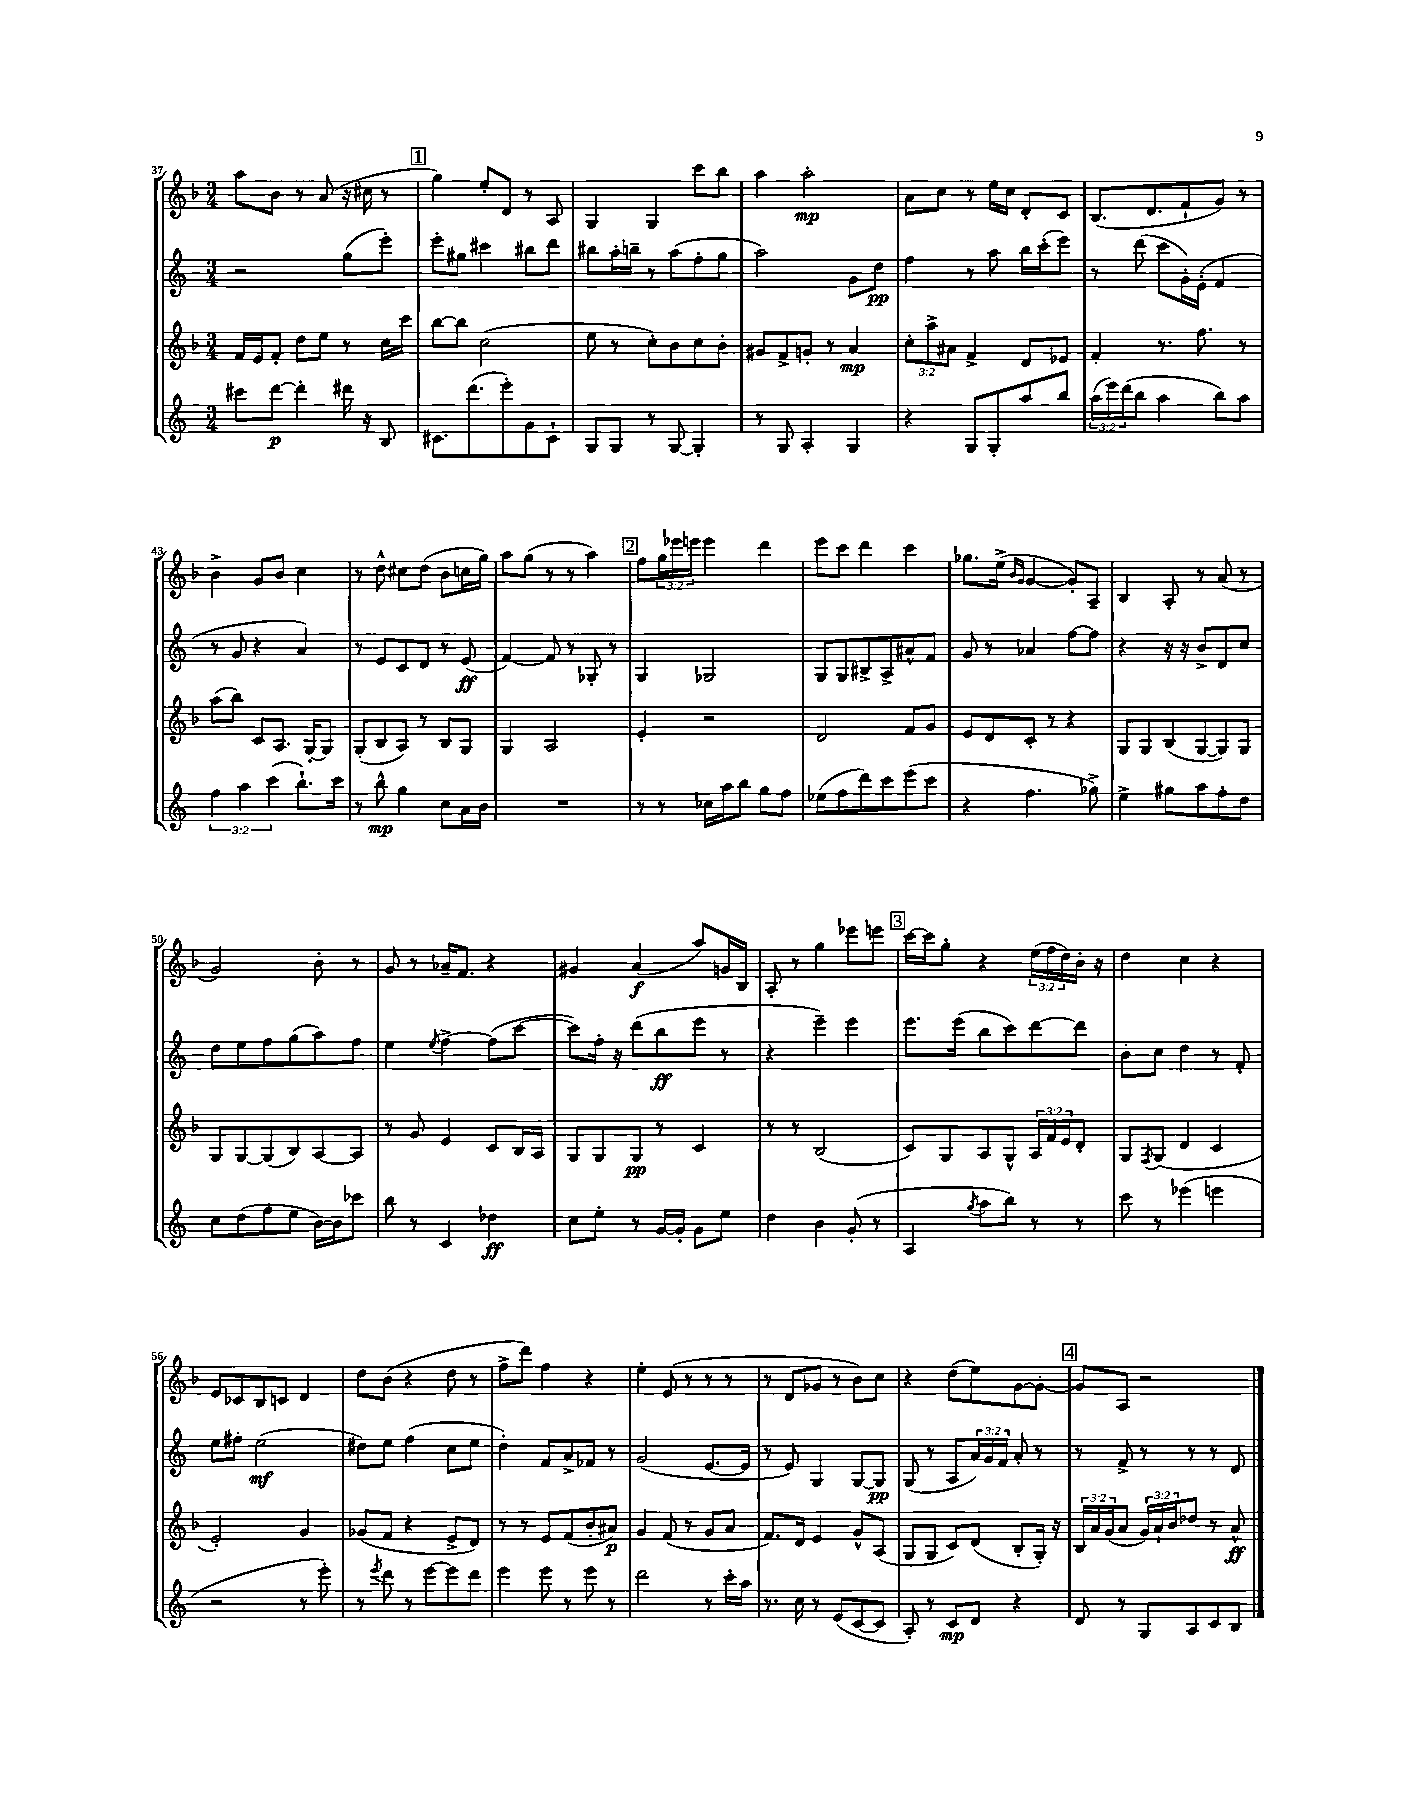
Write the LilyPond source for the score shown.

<<
\new StaffGroup <<
\new Staff = "s0" {
    \clef treble \key f \major \numericTimeSignature \time 3/4 \override Staff.TupletNumber.text = #tuplet-number::calc-fraction-text
    a''8 bes'8 r8 a'8( r16 cis''16 r8 |
    \mark \markup { \box "1" } g''4) e''8-. d'8 r8 a8 |
    g4 g4 c'''8 bes''8 |
    a''4 a''2-.\mp |
    a'8 c''8 r8 e''16 c''16 d'8-. c'8 |
    bes8.( d'8. f'8-! g'8) r8 |
    bes'4-> g'8 bes'8 c''4 |
    r8 d''8-^ cis''8 d''8( bes'8 c''16 g''16) |
    a''8 g''8( r8 r8 a''4) |
    \mark \markup { \box "2" } f''8 \tuplet 3/2 { g''16 ees'''16 e'''16 } e'''4 d'''4 |
    e'''8 c'''8 d'''4 c'''4 |
    ges''8. e''16->( \grace { bes'16 g'16 } g'4~ g'8-.) a8-- |
    bes4 a8-. r8 a'8( r8 |
    g'2) bes'8-. r8 |
    g'8 r8 aes'16-- f'8. r4 |
    gis'4 a'4\f( a''8) g'16 bes16 |
    a8-. r8 g''4 ees'''8 e'''8 |
    \mark \markup { \box "3" } c'''16~ c'''16 g''8-. r4 \tuplet 3/2 { e''16( f''16 d''16) } bes'16-. r16 |
    d''4 c''4 r4 |
    e'8 ces'8 bes8 c'8 d'4 |
    d''8 bes'8( r4 d''8 r8 |
    f''8-> d'''8) f''4 r4 |
    e''4-. e'8( r8 r8 r8 |
    r8 d'8 ges'8 r8 bes'8) c''8 |
    r4 d''8( e''8) g'8~ g'8~-. |
    \mark \markup { \box "4" } g'8 a8 r2 \bar "|." |
}
\new Staff = "s1" {
    \clef treble \key c \major \numericTimeSignature \time 3/4 \override Staff.TupletNumber.text = #tuplet-number::calc-fraction-text
    r2 g''8( e'''8-.) |
    \mark \markup { \box "1" } e'''8-. gis''8 cis'''4 bis''8 d'''8 |
    bis''8 a''16-. b''16-- r8 a''8( f''8-. g''8 |
    a''2) g'8 d''8\pp |
    f''4 r8 a''8 b''16 c'''16-.( e'''8) |
    r8 d'''8( c'''8 g'16-.) e'16-.( f'4 |
    r8 g'8 r4 a'4) |
    r8 e'8 c'8 d'8 r8 e'8\ff( |
    f'4~) f'8 r8 ges8-. r8 |
    \mark \markup { \box "2" } g4 ges2 |
    g8 g8 bis8-> a8-> ais'8-^ f'8 |
    g'8 r8 aes'4 f''8~ f''8 |
    r4 r16 r16 b'8-> d'8 c''8 |
    d''8 e''8 f''8 g''8( a''8) f''8 |
    e''4 \acciaccatura { e''8 } f''4~-> f''8( c'''8~ |
    c'''8) f''16-. r16 d'''8( b''8\ff e'''8 r8 |
    r4 e'''4--) e'''4 |
    \mark \markup { \box "3" } e'''8. e'''16( b''8 c'''8) d'''8~ d'''8 |
    b'8-. c''8 d''4 r8 f'8-. |
    e''8 fis''8-. e''2\mf( |
    dis''8) e''8 f''4( c''8 e''8 |
    d''4-.) f'8 a'8-> fes'8 r8 |
    g'2( e'8.~ e'16 |
    r8 e'8) g4 g8~ g8\pp |
    g8( r8 a8 \tuplet 3/2 { a'16) g'16 f'16 } a'8-. r8 |
    \mark \markup { \box "4" } r8 f'8-> r8 r8 r8 d'8 \bar "|." |
}
\new Staff = "s2" {
    \clef treble \key f \major \numericTimeSignature \time 3/4 \override Staff.TupletNumber.text = #tuplet-number::calc-fraction-text
    f'16 e'16 f'8-. d''8 e''8 r8 c''16 c'''16 |
    \mark \markup { \box "1" } bes''8~ bes''8 c''2( |
    e''8 r8 c''8-.) bes'8 c''8 bes'8-. |
    gis'8 f'8-> g'8-. r8 a'4\mp |
    \tuplet 3/2 { c''8-. a''8-> ais'8 } f'4-> d'8 ees'8 |
    f'4-. r8. f''8. r8 |
    a''8( bes''8) c'8 a8. g16~-. g8 |
    g8-.( bes8 a8) r8 bes8 g8 |
    g4 a2 |
    \mark \markup { \box "2" } e'4-. r2 |
    d'2 f'8 g'8 |
    e'8 d'8 c'8-. r8 r4 |
    g8 g8 bes8( g8~ g8) g8 |
    g8 g8~ g8( bes8) a8~ a8 |
    r8 g'8 e'4 c'8 bes16 a16 |
    g8 g8 g8\pp r8 c'4 |
    r8 r8 bes2( |
    \mark \markup { \box "3" } c'8) g8 a8 g8-^ \tuplet 3/2 { a16 f'16 e'16 } d'8-. |
    g8 \acciaccatura { f8 } g8( d'4 c'4 |
    e'2-.) g'4 |
    ges'8( f'8 r4 e'8-> d'8) |
    r8 r8 e'8 f'8( bes'8-. ais'8\p) |
    g'4 f'8( r8 g'8 a'8 |
    f'8.) d'16 e'4 g'8-^ a8( |
    g8 g8 c'8) d'8( bes8-. g16-.) r16 |
    \mark \markup { \box "4" } \tuplet 3/2 { bes16 a'16 g'16( } a'8 \tuplet 3/2 { g'16) a'16-! bes'16 } des''8 r8 a'8-^\ff \bar "|." |
}
\new Staff = "s3" {
    \clef treble \key c \major \numericTimeSignature \time 3/4 \override Staff.TupletNumber.text = #tuplet-number::calc-fraction-text
    cis'''8 d'''8~\p d'''4-. dis'''16 r16 b8 |
    \mark \markup { \box "1" } cis'8. d'''8.( e'''8-.) g'8 cis'8-! |
    g8 g8 r8 g8~ g4-. |
    r8 g8 a4-. g4 |
    r4 g8 g8-. a''8 b''8 |
    \tuplet 3/2 { a''16( e'''16) d'''16( } b''8 a''4 b''8) a''8 |
    \tuplet 3/2 { f''4 a''4 c'''4( } b''8.-!) c'''16 |
    r8 b''8-^\mp g''4 c''8 a'16 b'16 |
    R2. |
    \mark \markup { \box "2" } r8 r8 ces''16 a''16 b''8 g''8 f''8 |
    ees''8( f''8 d'''8) c'''8 e'''8( c'''8 |
    r4 f''4. ges''8->) |
    e''4-> gis''8 a''8 f''8-. d''8 |
    c''8 d''8( f''8 e''8 b'16~) b'16 ces'''8 |
    b''8 r8 c'4 des''4\ff |
    c''8 e''8-. r8 g'16~ g'16-. g'8 e''8 |
    d''4 b'4 g'8-.( r8 |
    \mark \markup { \box "3" } a4 \acciaccatura { g''8 } a''8 b''8) r8 r8 |
    c'''8 r8 ees'''4( e'''4 |
    r2 r8 e'''8-.) |
    r8 \acciaccatura { e'''8 } d'''8 r8 e'''8~ e'''8 d'''8 |
    e'''4 e'''8 r8 e'''8 r8 |
    d'''2 r8 c'''16-. a''16 |
    r8. c''16 r8 e'8( c'8~ c'8 |
    a8-.) r8 c'8\mp d'8 r4 |
    \mark \markup { \box "4" } d'8 r8 g8 a8 c'8 b8 \bar "|." |
}
>>
>>
\layout { \context { \Score currentBarNumber = #37 } }
